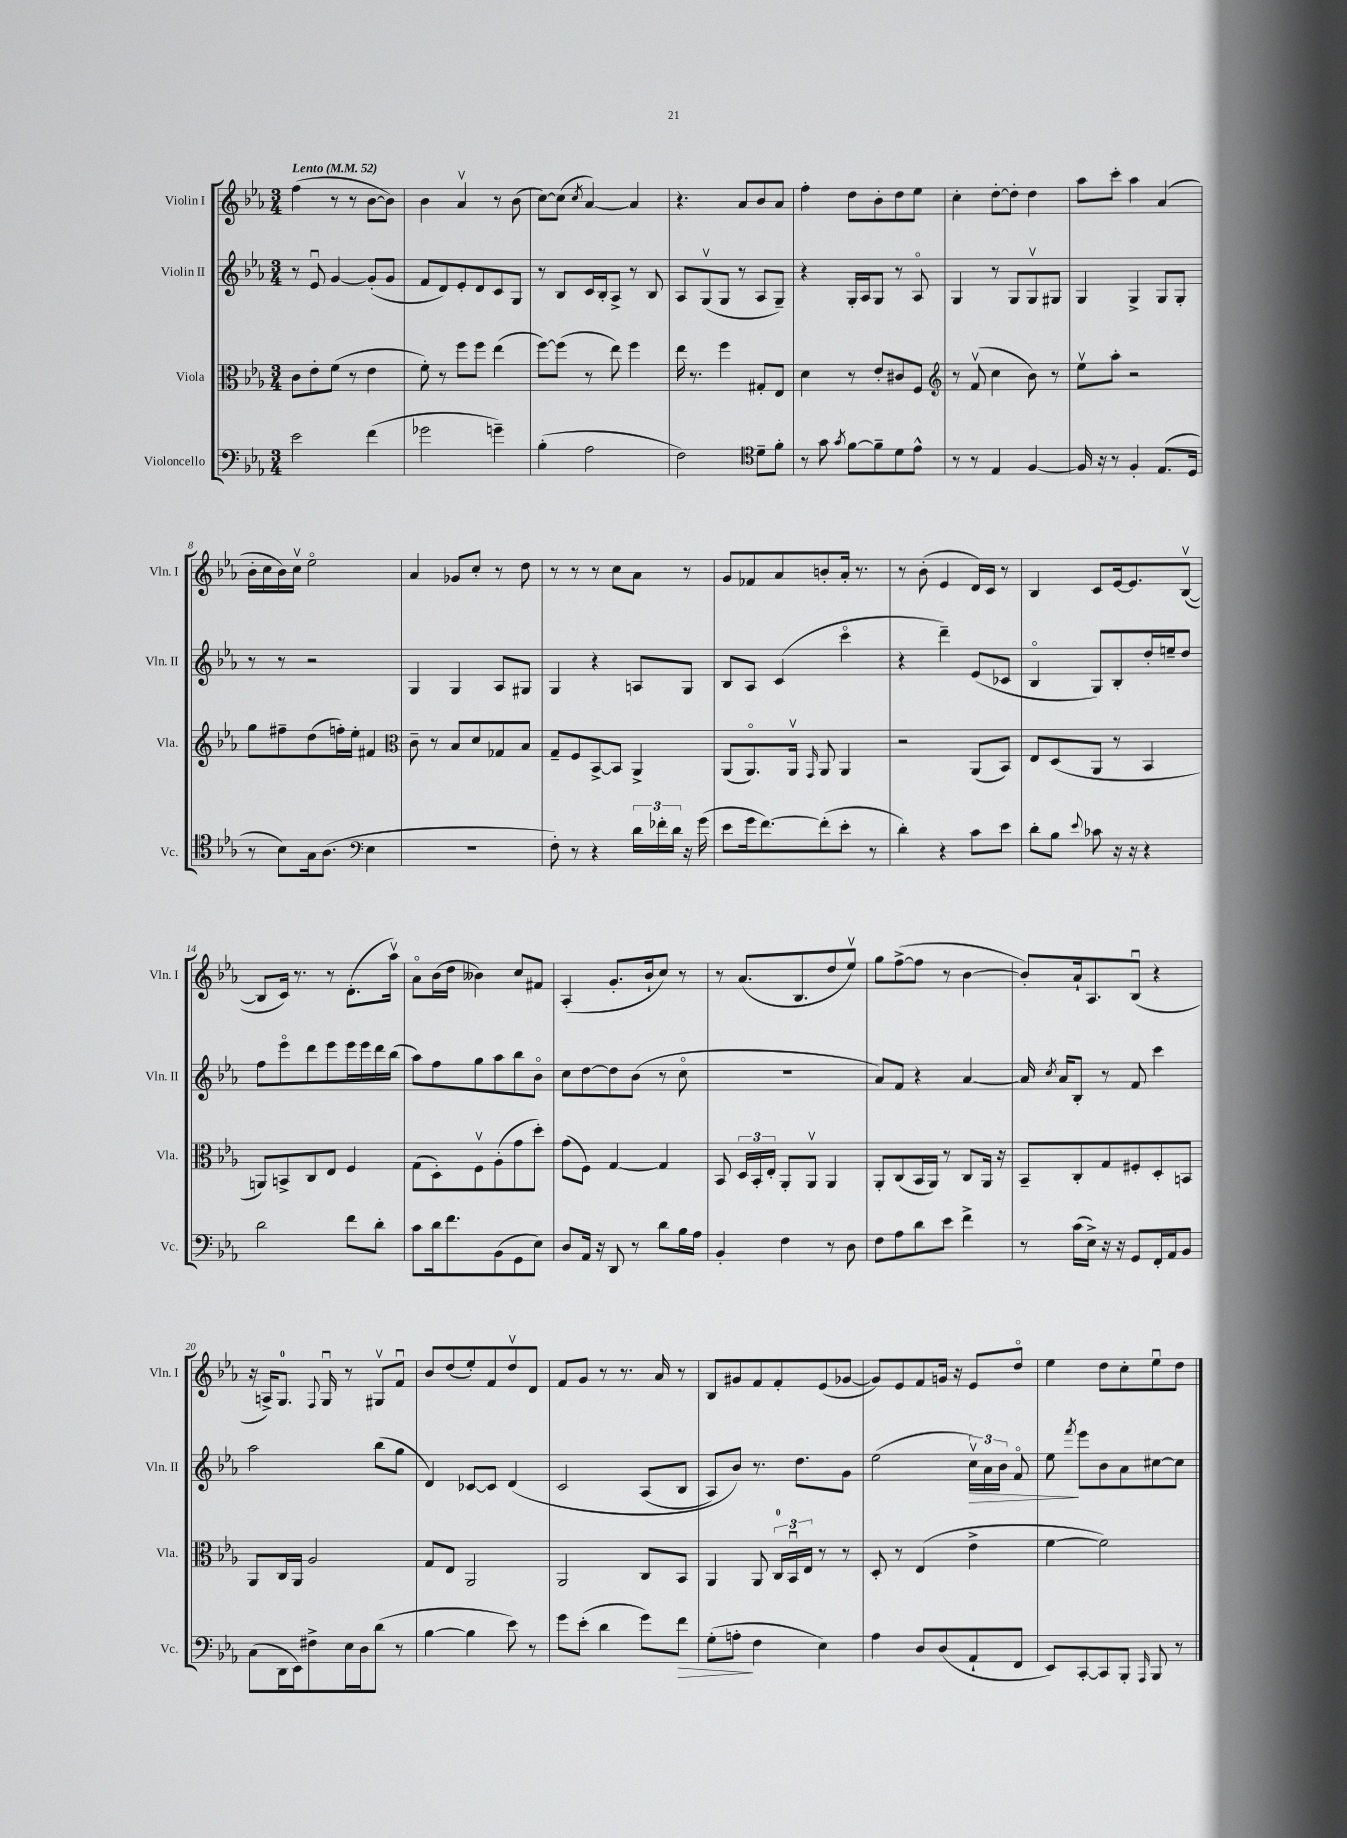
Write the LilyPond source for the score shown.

<<
\new StaffGroup <<
\new Staff = "s0" \with { instrumentName = "Violin I" shortInstrumentName = "Vln. I" } {
    \clef treble \key ees \major \numericTimeSignature \time 3/4 \tempo "Lento" 4 = 52
    \autoBeamOff f''4( r8 r8 bes'8[~ bes'8]) |
    bes'4 aes'4\upbow r8 bes'8( |
    c''8[~) c''8]( \acciaccatura { c''8 } aes'4~) aes'4 |
    r4. aes'8[ bes'8 aes'8] |
    f''4-. d''8[ bes'8-. d''8 ees''8] |
    c''4-. d''8[~-. d''8]-. d''4 |
    aes''8[ c'''8]-. aes''4 aes'4( |
    bes'16[-. c''16 bes'16) c''16]\upbow ees''2\flageolet |
    aes'4 ges'8[ c''8]-. r8 d''8 |
    r8 r8 r8 c''8[ aes'8] r8 |
    g'8[ fes'8 aes'8 b'8-. aes'16]-. r8. |
    r8 bes'8-.( ees'4 d'16[) c'16] r8 |
    bes4 c'8[ ees'16~ ees'8. bes8]~\upbow( |
    bes8[ c'16]) r8. r8 d'8.[-.( aes''16]\upbow) |
    aes'8[\flageolet bes'16( d''16] beses'4) c''8[ fis'8] |
    aes4-.( g'8.[-. bes'16-! c''8]) r8 |
    r8 aes'8.[( bes8. d''8 ees''8]\upbow) |
    g''8[ f''8~->( f''8] r8 bes'4~ |
    bes'8[-.) aes'16-! aes8. bes8]\downbow( r4 |
    r16 a16[->) g8.]-0 \appoggiatura { f8 } g16\downbow r8 gis8[\upbow f'8]\downbow |
    bes'8[ d''8( ees''8-.) f'8 d''8\upbow d'8] |
    f'8[ g'8] r8 r8. aes'16 r8 |
    bes8[ gis'8 f'8 f'8-. ees'8( ges'8]~ |
    ges'8[) ees'8 f'8 g'16] r16 ees'8[ d''8]\flageolet |
    ees''4 d''8[ c''8-. ees''8\downbow d''8] \bar "|." |
}
\new Staff = "s1" \with { instrumentName = "Violin II" shortInstrumentName = "Vln. II" } {
    \clef treble \key ees \major \numericTimeSignature \time 3/4
    \autoBeamOff r8 ees'8\downbow g'4~ g'8[-.( g'8] |
    f'8[ d'8) ees'8-. d'8 c'8 g8] |
    r8 bes8[ c'16 bes16-. aes8]-> r8 bes8 |
    aes8[ g8\upbow( g8] r8 aes8[ g8]--) |
    r4 g16[-. aes16 g8] r8 aes8\flageolet |
    g4 r8 g8[ g8\upbow gis8] |
    g4 g4-> g8[ g8]-. |
    r8 r8 r2 |
    g4 g4 aes8[ gis8] |
    g4 r4 a8[ g8] |
    bes8[ aes8] c'4( c'''4\flageolet |
    r4 d'''4--) ees'8[( ces'8] |
    bes4\flageolet g8[) bes8-. d''16-. e''16-- d''8] |
    f''8[ ees'''8\flageolet d'''8 ees'''8 ees'''16 ees'''16 d'''16 bes''16]( |
    aes''8[) f''8 g''8 aes''8 bes''8 bes'8]\flageolet |
    c''8[ d''8~ d''8 bes'8]( r8 c''8\flageolet |
    R2. |
    aes'8[) f'8] r4 aes'4~ |
    aes'16 \acciaccatura { c''8 } aes'16[ bes8]-. r8 f'8 c'''4 |
    aes''2 bes''8[( g''8] |
    d'4) ces'8[~ ces'8] d'4\( |
    c'2 aes8[( bes8] |
    aes8[) bes'8]\) r8. d''8.[ g'8] |
    ees''2( \tuplet 3/2 { c''16[\upbow\>) aes'16 bes'16] } f'8\flageolet |
    ees''8\! \acciaccatura { f'''8 } ees'''8[ bes'8 aes'8 cis''8~ cis''8] \bar "|." |
}
\new Staff = "s2" \with { instrumentName = "Viola" shortInstrumentName = "Vla." } {
    \clef alto \key ees \major \numericTimeSignature \time 3/4
    \autoBeamOff c'8[ ees'8-. f'8]( r8 ees'4 |
    f'8-.) r8 f''8[ f''8] ees''4( |
    f''8[~) f''8]( r8 ees''8) f''4 |
    ees''16 r8. f''4 gis8[-. ees8] |
    d'4 r8 ees'8[-. cis'8 f8] |
    \clef treble r8 f'8\upbow( c''4 bes'8) r8 |
    ees''8[\upbow aes''8]-. r2 |
    g''8[ fis''8-- d''8( f''16-.) ees''16]-. fis'4 |
    \clef alto c'8-- r8 bes8[ d'8 ges8 bes8] |
    g8[-- f8 bes,8~-> bes,8] aes,4-> |
    aes,8[( aes,8.\flageolet) aes,16]\upbow \grace { g,16 } aes,8 aes,4 |
    r2 aes,8[( bes,8]) |
    ees8[ d8( aes,8] r8 bes,4 |
    a,8[) b,8-> c8 ees8] f4 |
    g8[( d8-.) f8\upbow aes8-.( g'8 d''8]-.) |
    g'8[( f8]) g4~ g4 |
    bes,8 \tuplet 3/2 { d16[ bes,16-. ees16]-. } aes,8[-. aes,8]\upbow aes,4 |
    aes,8[-. c8( bes,16 aes,16]) r8 c8[ aes,16] r16 |
    bes,8[-- c8-. g8 fis8-. d8-. b,8] |
    aes,8[ c16 aes,16] aes2 |
    g8[ ees8] aes,2 |
    aes,2 c8[ bes,8] |
    aes,4 aes,8 \tuplet 3/2 { c16[-0 bes,16\downbow ees16] } r8 r8 |
    d8-. r8 ees4( ees'4-> |
    f'4~ f'2) \bar "|." |
}
\new Staff = "s3" \with { instrumentName = "Violoncello" shortInstrumentName = "Vc." } {
    \clef bass \key ees \major \numericTimeSignature \time 3/4
    \autoBeamOff ees'2 f'4( |
    ges'2 g'4--) |
    bes4-.( aes2 |
    f2) \clef tenor d'8[-- f'8]-. |
    r8 g'8 \acciaccatura { g'8 } f'8[~ f'8-- d'8 ees'8]-^ |
    r8 r8 ees4 f4~ |
    f16 r16 r8 f4-. ees8.[( d16] |
    r8 bes8[) g16 aes8.]( \clef bass ees4 |
    R2. |
    f8-.) r8 r4 \tuplet 3/2 { d'16[ fes'16-. d'16] } r16 g'16( |
    ees'8[ g'16 f'8.~) f'8-.( ees'8]-. r8 |
    d'4-.) r4 c'8[ ees'8] |
    d'8[-. bes8] \appoggiatura { ees'8 } ces'8 r16 r16 r4 |
    d'2 f'8[ d'8]-. |
    c'8[ d'16 f'8. bes,8( g,8 ees8]) |
    d8[ aes,16] r16 d,8 r8 d'8[ bes16 aes16] |
    bes,4-. f4 r8 d8 |
    f8[ aes8 d'8 ees'8] f'4-> |
    r8 c'16[( ees16]->) r16 r16 g,8[ f,16-. aes,16 bes,8] |
    c8[( d,16 ees,16) fis8-> ees16 d16 d'8]( r8 |
    bes4~ bes4 ees'8) r8 |
    g'8[ ees'8]-.( d'4 g'8[) f'8]\> |
    g8[-.( a8]-.\! f4 ees4) |
    aes4 d8[ d8( aes,8-! f,8] |
    ees,8[) c,8~-. c,8 bes,,8]-. \grace { aes,,16 } bes,,8 r8 \bar "|." |
}
>>
>>
